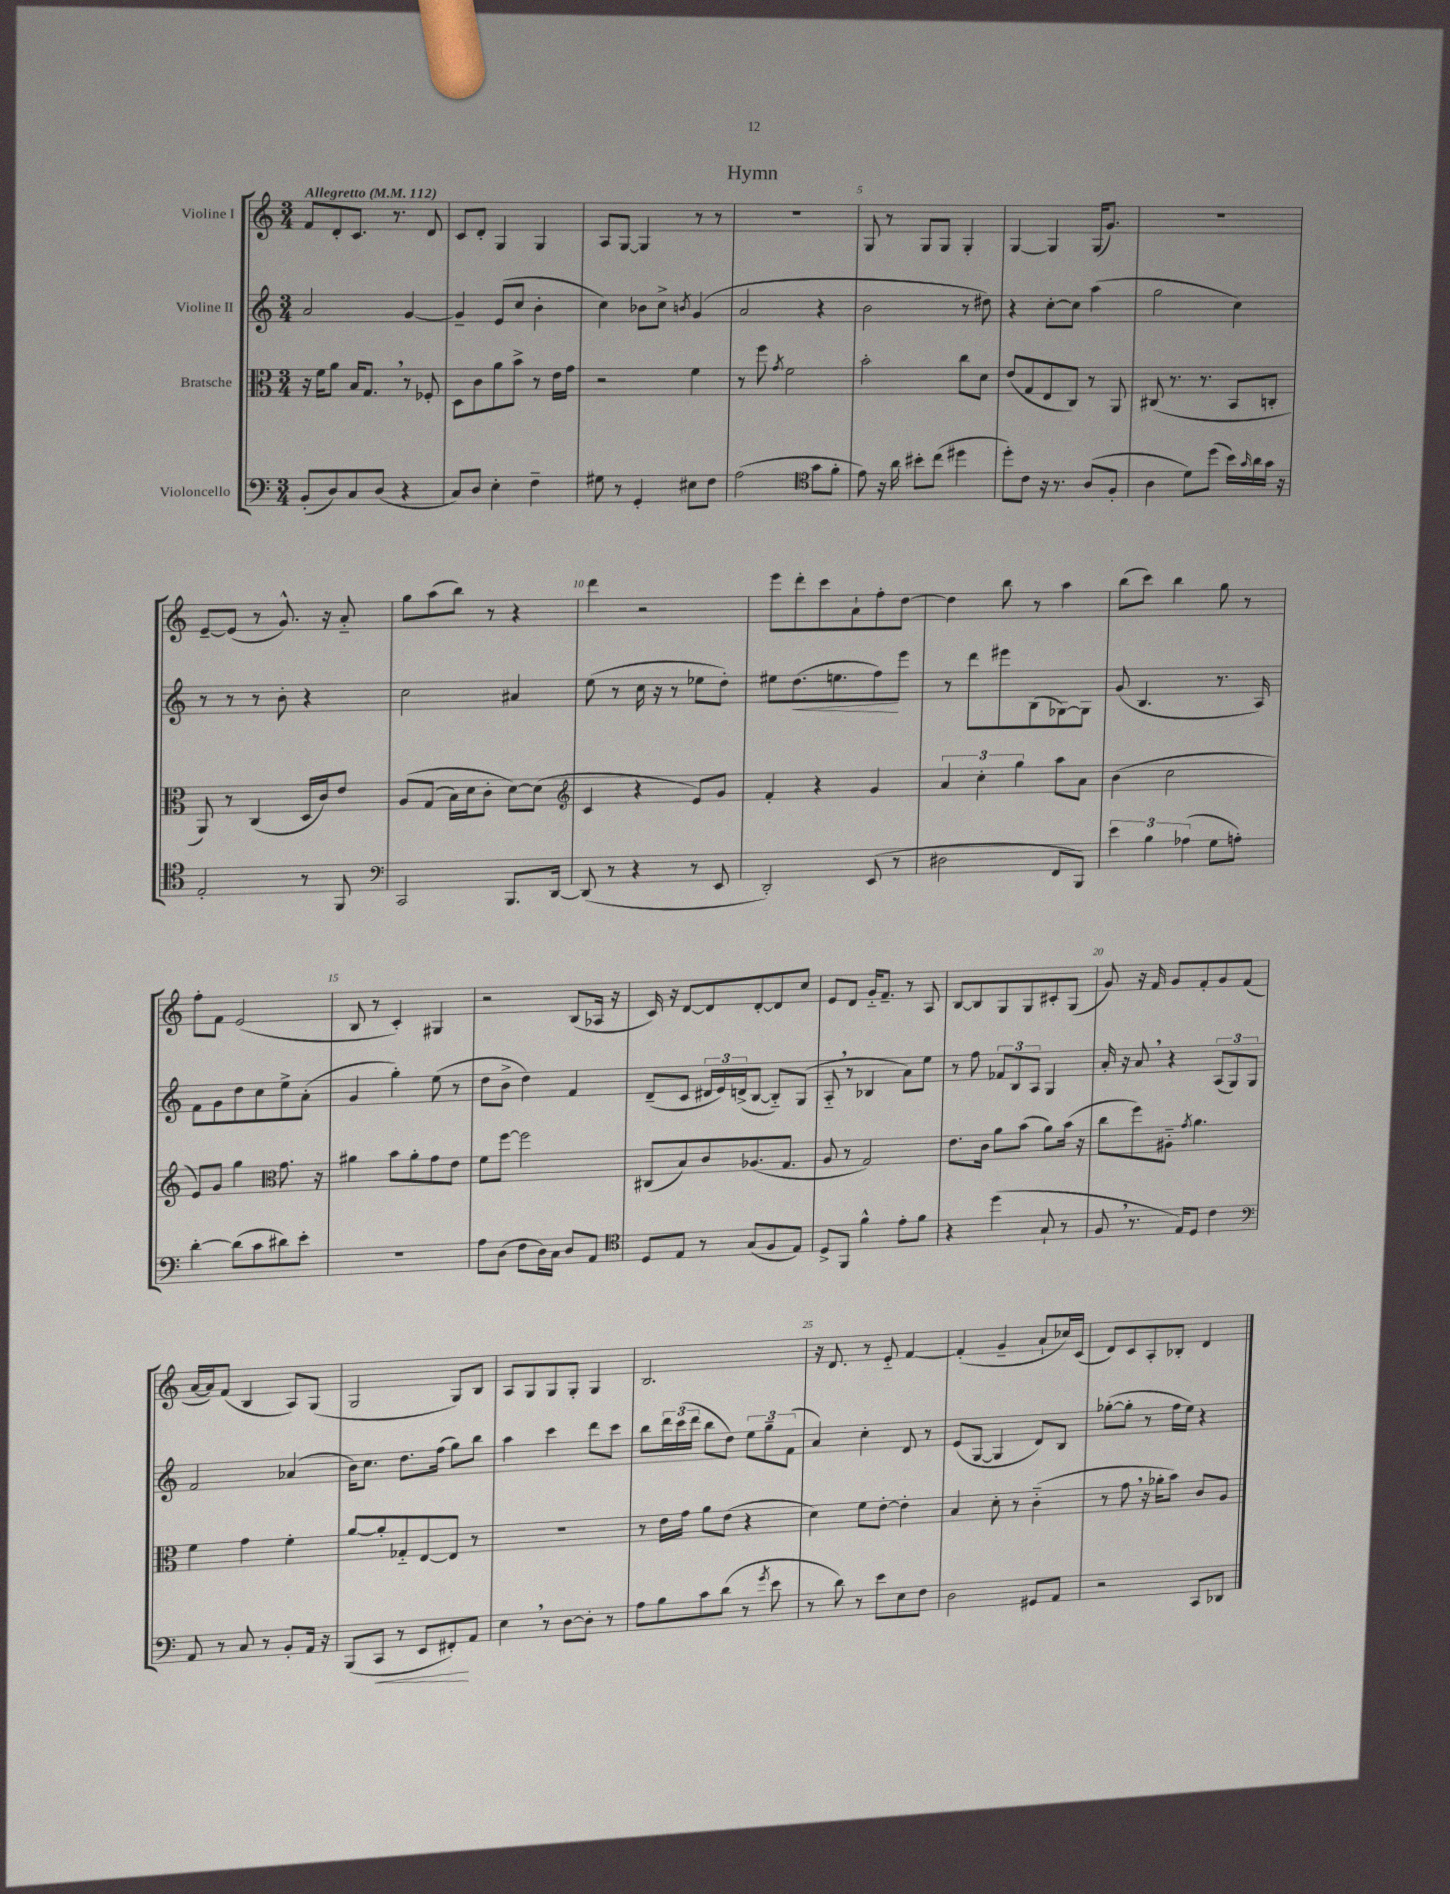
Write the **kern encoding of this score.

**kern	**kern	**kern	**kern
*staff4	*staff3	*staff2	*staff1
*clefF4	*clefC3	*clefG2	*clefG2
*k[]	*k[]	*k[]	*k[]
*M3/4	*M3/4	*M3/4	*M3/4
*MM112	*MM112	*MM112	*MM112
(8BB'/L	16r	2a/	8f/L
.	16f\LK	.	.
8D/)	8a\J	.	8d'/
8C/	16B/LK	.	8.c/J
.	8.G/J	.	.
(8D/J	.	.	.
.	.	.	8.r
4r	8r	[4g/	.
.	8F-'/	.	8d/
=	=	=	=
8C/L)	8D\L	4g~/]	8c/L
8D/J	8c\	.	8d'/J
4E'\	8a\	(8e/L	4G/
.	8b^\J	8cc/J	.
4F~\	8r	4b'\	4G/
.	16e\LL	.	.
.	16g\JJ	.	.
=	=	=	=
8G#\	2r	4cc\)	8A/L
8r	.	.	[8G/J
4GG'/	.	8b-\L	4G/]
.	.	8cc^\J	.
.	.	8qb/	.
8E#\L	4f\	(4g/	8r
8F\J	.	.	8r
=	=	=	=
(2A\	8r	2a/	2.r
.	8ff\	.	.
.	8qg/	.	.
.	2f\	.	.
*clefC4	*	*	*
8g\L	.	4r	.
8f'\J	.	.	.
=	=	=	=
8e\)	2b'\	2b\	8G/
16r	.	.	8r
16a\	.	.	.
8b#'\L	.	.	8G/L
(8cc\J	.	.	8G/J
4dd#\	8cc\L	8r	4G'/
.	8d\J	8dd#\)	.
=	=	=	=
8dd'\L)	(8e/L	4r	[4G/
8c\J	8G/	.	.
16r	8E/	[8cc'\L	4G/]
8.r	.	.	.
.	8C/J)	8cc\]J	.
(8A/L	8r	(4aa\	(16G/LK
.	.	.	8.g/J)
8F'/J	8AA/	.	.
=	=	=	=
4A\	(8C#/	2gg\	2.r
.	8.r	.	.
8d\L)	.	.	.
.	8.r	.	.
(8dd\J	.	.	.
16b\LL)	8BB/L	4cc\)	.
16qqg/	.	.	.
16a\	.	.	.
16g\JJ	8C'/J	.	.
16r	.	.	.
=	=	=	=
2E'/	8AA/)	8r	[8e~/L
.	8r	8r	(8e/]J
.	(4C/	8r	8r
.	.	8b'\	8.g^^/)
8r	16D/LL	4r	.
.	16c/J)	.	16r
8FF/	8e/J	.	8a'~/
=	=	=	=
*clefF4	*	*	*
2CC/	&(8A/L	2cc\	8gg\L
.	(8G/J	.	(8aa\
.	16B\LL)	.	8bb\J)
.	16d\J	.	.
.	8c'\J	.	8r
8.BBB/L	[8d\L&)	4a#/	4r
.	(8d\]J	.	.
[16DD/Jk	.	.	.
=	=	=	=
*	*clefG2	*	*
(8DD/]	4c/	(8ee\	4ddd\
8r	.	8r	.
4r	4r	16cc\	2r
.	.	16r	.
.	.	8r	.
8r	8e/L)	8ee-\L	.
8EE/	8g/J	8dd'\J)	.
=	=	=	=
2DD'/)	4f'/	8ee#\L	8eee\L
.	.	(8.dd\	8ddd'\
.	4r	.	8ccc\
.	.	8.ee\	.
.	.	.	8a`\
(8EE/	4g/	8ff\)	8ff'\
8r	.	8eee\J	[8dd\J
=	=	=	=
2D#\	6a/	8r	4dd\]
.	.	8ddd\L	.
.	6cc'\	.	.
.	.	8eee#\	8bb\
.	6gg\	.	.
.	.	(8B\	8r
8FF/L	8aa\L	[8G-\)	4aa\
8BBB/J)	8a\J	8G-\]J	.
=	=	=	=
6e\	(4b\	(8g/	(8bb\L
.	.	4.B/	8ccc\J)
6B\	.	.	.
.	2cc\	.	4bb\
(6A-\	.	.	.
8G\L	.	8.r	8gg\
8A'\J)	.	.	8r
.	.	16A/)	.
=	=	=	=
[4d'\	8e/L)	8f\L	8ff'\L
.	8g/J	8g\	8f\J
(8d\]L	4gg\	8dd\	(2e/
8c\	.	8cc\	.
*	*clefC3	*	*
8d#\)	8.g\	8ee^\	.
8e'\J	.	(8a'\J	.
.	16r	.	.
=	=	=	=
2.r	4a#\	4g/	8B/
.	.	.	8r
.	8b\L	4gg'\)	4c'/)
.	8a#'\	.	.
.	8g\	(8ee\	4G#/
.	8e\J	8r	.
=	=	=	=
8A\L	8f\L	8dd\L	2r
(8D\J	[8ff\J	8b^\J	.
8F\L	2ff\]	4dd\)	.
16D\L)	.	.	.
16C\JJ	.	.	.
8D/L	.	4f/	(8B/L
8AA/J	.	.	16A-/Jk
.	.	.	16r
=	=	=	=
*clefC4	*	*	*
8D/L	(8C#/L	(8d~/L	16c/)
.	.	.	16r
8E/J	8B/)	8c/J	[8d/L
8r	8c/	24d#/LL	8d/]
.	.	24e/)	.
.	.	(24d^/J	.
(8G/L	(8.A-/	[8B/J	[8d'/
8F/	.	8B'~/]L)	8d/]
.	8.G/J	.	.
8E/J)	.	(8G/J	8cc/J
=	=	=	=
8D^/L	8A/	8A'~/	8e/L
8FF/J	8r	8r	8d/J
4f^^\	2G/)	4B-/	16g'~/LK
.	.	.	8.f~/J
8e'\L	.	8a\L)	8r
8f\J	.	8ee\J	8A/
=	=	=	=
4r	8.e\L	8r	[8B/L
.	.	8ff\	8B/]
.	16c\Jk	.	.
(4dd\	8a\L	12f-/L	8G/
.	.	12B/	.
.	(8b\J	.	8G/
.	.	12A/J	.
8G`/	8a\L)	4G/	8c#'/
8r	(16b\Jk	.	(8G/J
.	16r	.	.
=	=	=	=
8F/	8cc\L	16a'/	8g/)
.	.	16r	.
8.r	8ff\)	8a/	16r
.	.	.	16f/
.	8A#'~\J	4r	8g/L
16E/LK)	.	.	.
.	8qg/	.	.
8D/J	4.a\	.	8f'/
4c\	.	(12A/L	8g/
.	.	12G/)	.
.	.	.	(8f/J
.	.	12G/J	.
=	=	=	=
*clefF4	*	*	*
8AA/	4f\	2f/	[16a/LL
.	.	.	16a/]J)
8r	.	.	(8f/J
8C/	4g\	.	4B/
8r	.	.	.
8BB'/L	4f'\	(4a-/	8A/L)
16AA/Jk	.	.	(8G/J
16r	.	.	.
=	=	=	=
(8BBB/L	[8a/L	16b\LK)	2G/
.	.	8.cc\J	.
8CC/J	8a'/]	.	.
8r	8G-'~/	8.dd\L	.
8EE/L	[8E/	.	.
.	.	(16ff\Jk	.
8FF#'/)	8E/]J	8gg\L)	8G/L)
8AA/J	8r	8bb\J	8B/J
=	=	=	=
4E\	2.r	4aa\	8A/L
.	.	.	8G/
8r	.	4ccc\	8G/
[8D\L	.	.	8G'/J
8D'\]J	.	8ddd\L	4G/
8r	.	8ccc\J	.
=	=	=	=
8A\L	8r	8bb\L	2.B/
8B\	16e\LL	24ddd\L	.
.	.	(24ccc\	.
.	16g\JJ	.	.
.	.	24ddd\JJ	.
8c\	8a\L	8bb\L	.
(8d\J	(8e\J	8dd\J)	.
8r	4r	12ee\L	.
.	.	12gg~\	.
8qg/	.	.	.
8e\	.	.	.
.	.	(12f\J	.
=	=	=	=
8r	4d\)	4a/)	16r
.	.	.	8.d/
8d\)	.	.	.
8r	8f\L	4cc'\	8r
8e\L	[8e'\J	.	8e'~/
8E\	4e'\]	8d/	[4f/
8F\J	.	8r	.
=	=	=	=
2D\	4B/	(8e/L	(4f'/]
.	.	[8G/J	.
.	8d'\	4G/]	4g~/
.	8r	.	.
8GG#/L	(4c'~\	8d/L)	8a`/L
8AA/J	.	8B/J	16cc-/L)
.	.	.	(16c/JJ
=	=	=	=
2r	8r	([8gg-'\L	8d/L)
.	8g\	8gg-'\]J	8c/
.	16r	8r	8A'/
.	16a-'\LK	.	.
.	8b\J)	16ff\LL	8B-'/J
.	.	16ee\JJ)	.
8CC/L	8c/L	4r	4d/
8DD-/J	8A/J	.	.
==	==	==	==
*-	*-	*-	*-
